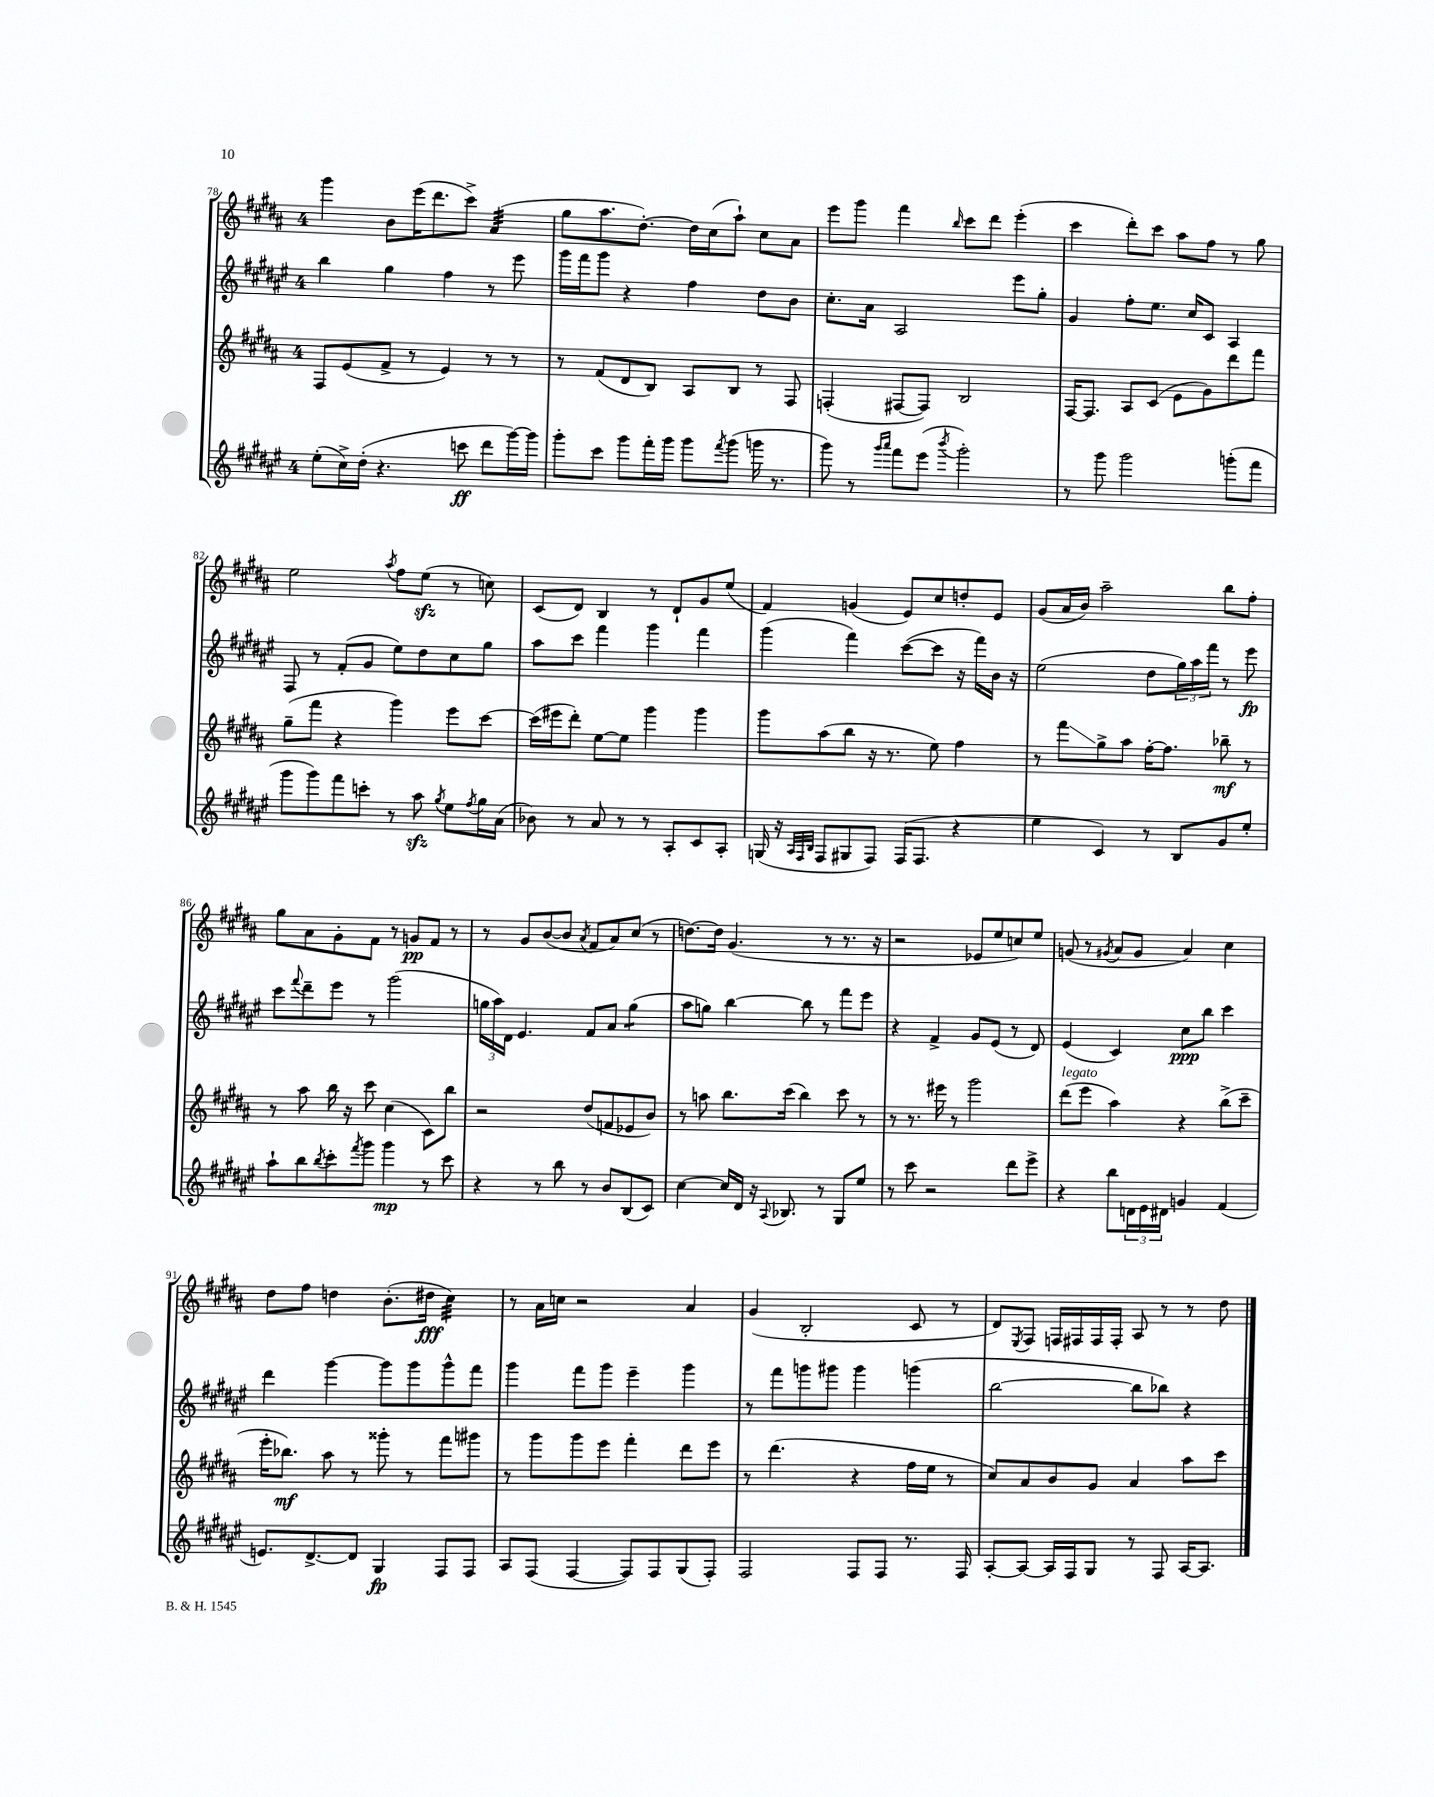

**kern	**kern	**kern	**kern
*staff4	*staff3	*staff2	*staff1
*clefG2	*clefG2	*clefG2	*clefG2
*k[f#c#g#d#a#e#]	*k[f#c#g#d#a#]	*k[f#c#g#d#a#e#]	*k[f#c#g#d#a#]
*M4/4	*M4/4	*M4/4	*M4/4
(8ee#'	8F#	4bb	4ggg#
16cc#^)	(8e	.	.
(16dd#'	.	.	.
4.r	8f#^	4gg#	8b
.	8r	.	(16eee
.	.	.	8.ddd#
.	4e)	4ff#	.
8ccc	.	.	8ccc#^)
8ddd#	8r	8r	(4a#
[16ggg#)	8r	8eee#	.
16ggg#]	.	.	.
=	=	=	=
8ggg#'	8r	16ggg#	8gg#
.	.	16fff#	.
8ccc#	(8f#	8ggg#	8.aa#
8ggg#	8d#	4r	.
.	.	.	[8.dd#')
16fff#'	8B)	.	.
16ggg#	.	.	.
8ggg#	8A#	4ff#	16dd#]
.	.	.	(16cc#
8qfff#	.	.	.
(8ggg#	8B	.	8aa#`)
16ggg	8r	8dd#	8cc#
8.r	.	.	.
.	8F#	8b	8a#
=	=	=	=
8ggg#)	(4F'	8.cc#'	8eee
8r	.	.	8ggg#
.	.	16a#	.
16qqggg#	.	.	.
16qqaaa#	.	.	.
8fff#	[8F#	2A#	4fff#
(8eee#	8F#])	.	.
8qbbb	.	.	16qqbb
2ggg#')	2B	.	8ccc#
.	.	.	8ddd#
.	.	8eee#	(4eee'
.	.	8gg#'	.
=	=	=	=
8r	[16F#	4g#	4ccc#
.	8.F#]	.	.
8ggg#	.	.	.
2ggg#	8A#	8ff#'	8ddd#')
.	(8c#	8.ee#	8ccc#
.	8e	.	8aa#
.	.	16cc#	.
.	8g#)	8c#	8ff#
(8ggg'	8ddd#	4A#	8r
8fff#	8fff#	.	8gg#
=	=	=	=
8ggg#	(8gg#~	8F#	2ee
8ggg#)	8fff#	8r	.
8fff#	4r	(8f#'	.
8ccc'	.	8g#	.
.	.	.	8qaa#
8r	4ggg#)	8ee#)	8ff#
8aa#	.	8dd#	(8ee
8qgg#	.	.	.
8ee#	8eee	8cc#	8r
8qff#	.	.	.
16gg#	[8ccc#	8gg#	8cc)
(16a#	.	.	.
=	=	=	=
8b-)	(16ccc#]	8aa#	(8c#
.	16eee#	.	.
8r	8ddd#')	8ccc#	8d#)
8a#	[8ee	4fff#	4B
8r	8ee]	.	.
8r	4ggg#	4ggg#	8r
8A#'	.	.	8d#`
8c#	4ggg#	4fff#	8g#
8A#'	.	.	(8ee
=	=	=	=
(16G	8ggg#	(4ggg#	4f#)
16r	.	.	.
32qqA#	.	.	.
32qqF#	.	.	.
32qqB	.	.	.
8F#	(8aa#	.	.
8G#	8bb	4fff#)	(4g
8F#)	16r	.	.
.	8.r	.	.
(16F#	.	([8ccc#	8e)
8.F#	.	.	.
.	8ee)	8ccc#]	8cc#
4r	4ff#	16r	8dd'
.	.	16fff#)	.
.	.	16b	8e
.	.	16r	.
=	=	=	=
4ee#	8r	(2ee#	(8g#
.	8fff#	.	16a#
.	.	.	16b)
4c#)	8gg#^	.	2aa#~
.	8aa#	.	.
8r	[16ff#'	8dd#	.
.	8.ff#]	.	.
8B	.	24gg#)	.
.	.	24aa#	.
.	.	24fff#	.
8g#	8bb-~	8r	8bb
8ee#'	8r	8eee#	8ff#'
=	=	=	=
8aa#`	8r	8ccc#	8gg#
.	.	8qqfff#	.
8bb	8aa#	8ddd#~	8a#
8qbb	.	.	.
8ccc#'	16bb	8eee#	8g#'
.	16r	.	.
8qfff#	.	.	.
8ggg#	8ccc#	8r	8f#
4ggg#	(4cc#	(2ggg#	8r
.	.	.	8g
8r	8c#)	.	8f#
8ccc#	8bb	.	8r
=	=	=	=
4r	2r	24gg	8r
.	.	24aa#)	.
.	.	24d#	.
.	.	4.e#	8g#
8r	.	.	([8b
8bb	.	.	8b]
.	.	.	8qa#
8r	(8dd#	8f#	8f#
8b	8f	8a#	8a#)
(8B	8e-	(4gg	(8cc#
8c#)	8b)	.	8r
=	=	=	=
[4cc#	8r	8aa#	[8.dd)
.	8aa	8gg)	.
.	.	.	16dd]
16cc#]	8.bb	[4bb	(4.g#
16d#	.	.	.
16r	.	.	.
8qqA#	.	.	.
8.B-	(16ccc#	.	.
.	4bb)	8bb]	.
8r	.	8r	8r
8G#	8ccc#	8fff#	8.r
8ee#	8r	8eee#	.
.	.	.	16r
=	=	=	=
8r	8r	4r	2r
8ccc#	8.r	.	.
2r	.	4f#^	.
.	16eee#	.	.
.	8r	.	.
.	2ggg#	8g#	8e-
.	.	(8e#	8ee
8ddd#	.	8r	8cc)
8eee#^	.	8d#)	8ee
=	=	=	=
4r	(8ddd#	(4e#	(8g
.	8eee	.	8r
.	.	.	8qg#
8bb	4aa#)	4c#)	8a#
24d	.	.	8g#
24e#	.	.	.
24d#	.	.	.
4g	4r	8cc#	4a#)
.	.	8bb	.
(4f#	(8bb^	4ccc#	4cc#
.	8ccc#~	.	.
=	=	=	=
8.e)	16eee'	4ddd#	8dd#
.	8.bb-)	.	.
.	.	.	8ff#
[8.d#^	.	.	.
.	8aa#	[4ggg#	4dd
8d#]	8r	.	.
4G#	8ggg##'	8ggg#]	(8.b'
.	8r	8ggg#	.
.	.	.	16dd#
8F#	8fff#	8ggg#^^	4cc#)
8F#	8ggg#	8fff#	.
=	=	=	=
8A#	8r	4ggg#	8r
(8F#	8ggg#	.	16a#
.	.	.	16cc
[4F#	8ggg#	8fff#	2r
.	8eee	8ggg#	.
8F#])	4fff#'	4eee#~	.
8F#	.	.	.
(8G#	8ddd#	4ggg#	4a#
8F#')	8eee	.	.
=	=	=	=
2F#	8r	8r	(4g#
.	(4.ddd#	8fff#	.
.	.	8ggg	2B'
.	.	8ggg#	.
8F#	4r	4ggg#	.
8F#	.	.	.
8.r	16ff#	(4ggg	8c#
.	16ee	.	.
.	8r	.	8r
16F#	.	.	.
=	=	=	=
[8A#'	8cc#)	[2bb	8d#)
.	.	.	8qE
8A#_	8a#	.	8F#
16A#]	8b	.	16F
16F#	.	.	16F#
8G#	8g#	.	16F#
.	.	.	16F#'
8r	4a#	8bb]	8A#
8F#	.	8bb-)	8r
[16A#	8aa#	4r	8r
8.A#]	.	.	.
.	8ccc#	.	8dd#
==	==	==	==
*-	*-	*-	*-
